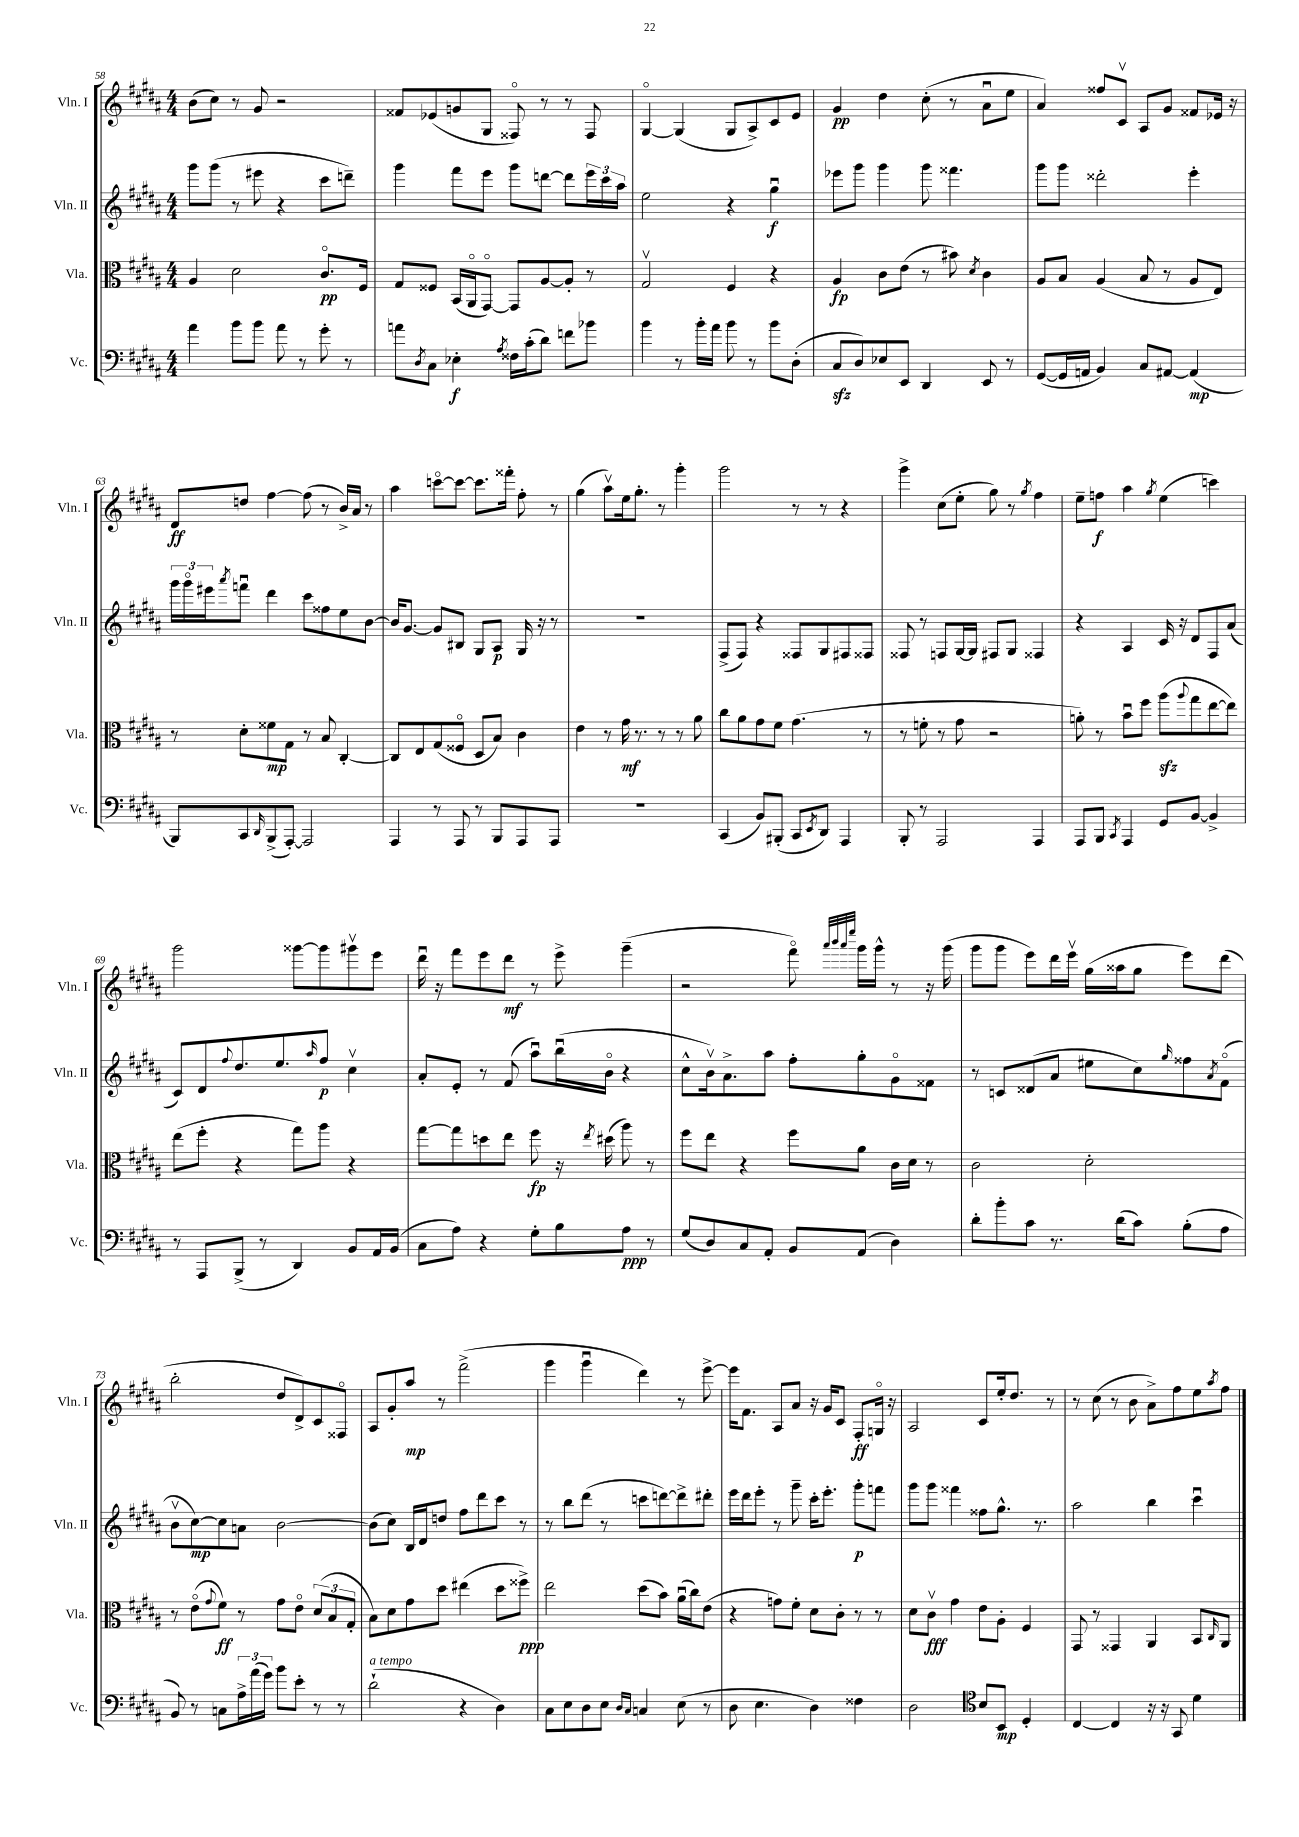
<<
\new StaffGroup <<
\new Staff = "s0" \with { instrumentName = "Vln. I" shortInstrumentName = "Vln. I" } {
    \clef treble \key b \major \numericTimeSignature \time 4/4
    b'8( cis''8) r8 gis'8 r2 |
    fisis'8 ees'8( g'8 gis8 fisis8\flageolet) r8 r8 fisis8 |
    gis4~\flageolet gis4( gis8 ais8->) cis'8 e'8 |
    gis'4\pp dis''4 cis''8-.( r8 ais'8\downbow e''8 |
    ais'4) fisis''8 cis'8\upbow ais8 gis'8 fisis'8 ees'16 r16 |
    dis'8\ff d''8 fis''4~ fis''8( r8 b'16->) ais'16 r8 |
    ais''4 c'''8~\flageolet c'''8~ c'''8. fisis'''16-. fis''8-. r8 |
    gis''4( ais''8\upbow) e''16 gis''8.-. r8 gis'''4-. |
    gis'''2 r8 r8 r4 |
    gis'''4-> cis''8( e''8-. gis''8) r8 \acciaccatura { gis''8 } fis''4 |
    e''8-- f''8\f ais''4 \acciaccatura { gis''8 } e''4( c'''4) |
    gis'''2 gisis'''8~ gisis'''8 gis'''8\upbow e'''8 |
    dis'''16\downbow r16 fis'''8 e'''8 dis'''8\mf r8 e'''8-> gis'''4--( |
    r2 fis'''8\flageolet) \grace { ais'''32 b'''32 ais'''32 e''''32 } gis'''16 gis'''16-^ r8 r16 gis'''16( |
    gis'''8 gis'''8 e'''8) dis'''16 e'''16\upbow gis''16( aisis''16 gis''8 e'''8) dis'''8( |
    b''2-. dis''8 dis'8->) cis'8 fisis8\flageolet |
    ais8 gis'8-. ais''8\mp r8 fis'''2->( |
    gis'''4 gis'''4\downbow dis'''4) r8 e'''8~-> |
    e'''16 fis'8. ais8 ais'8 r16 gis'16 cis'8 fis8-.\ff g16\flageolet r16 |
    ais2 cis'8 e''16-. dis''8. r8 |
    r8 cis''8( r8 b'8 ais'8->) fis''8 e''8 \acciaccatura { ais''8 } fis''8 \bar "|." |
}
\new Staff = "s1" \with { instrumentName = "Vln. II" shortInstrumentName = "Vln. II" } {
    \clef treble \key b \major \numericTimeSignature \time 4/4
    gis'''8 gis'''8( r8 eis'''8 r4 cis'''8 d'''8--) |
    gis'''4 fis'''8 e'''8 gis'''8 d'''8~ d'''8 \tuplet 3/2 { e'''16 cis'''16 ais''16 } |
    e''2 r4 gis''4\downbow\f |
    ees'''8 gis'''8 gis'''4 gis'''8 fisis'''4. |
    gis'''8 gis'''8 disis'''2-. e'''4-. |
    \tuplet 3/2 { gis'''16 gis'''16\flageolet eis'''16 } \acciaccatura { ais'''8 } f'''8\downbow dis'''4 cis'''8 fisis''8 e''8 b'8~ |
    b'16 gis'8.~ gis'8 bis8 gis8 ais8\p gis16 r16 r8 |
    R1 |
    fis8->( fis8) r4 fisis8 gis8 fis8 fisis8 |
    fisis8 r8 f8 gis16~ gis16 fis8 gis8 fisis4 |
    r4 ais4 cis'16 r16 dis'8 fis8 ais'8( |
    cis'8) dis'8 \appoggiatura { fis''8 } dis''8. e''8. \grace { ais''16 } fis''8\p cis''4\upbow |
    ais'8-. e'8-. r8 fis'8( ais''8\downbow) b''16\downbow( b'16\flageolet r4 |
    cis''8-^ b'16\upbow) ais'8.-> ais''8 fis''8-. gis''8-. gis'8\flageolet fisis'8 |
    r8 c'8 disis'8( ais'8 eis''8 cis''8) \grace { gis''16 } fisis''8 \acciaccatura { ais'8 } fis'8\flageolet( |
    b'8\upbow cis''8~\mp) cis''8 a'8 b'2~ |
    b'8( cis''8) b16 dis'16 d''8 fis''8 dis'''8 cis'''8 r8 |
    r8 b''8 dis'''8( r8 c'''8 d'''8~) d'''8-> dis'''8-. |
    e'''16 dis'''16 e'''8-. r8 gis'''8-- cis'''16-. e'''8.-. gis'''8-.\p f'''8 |
    gis'''8 gis'''8 fisis'''4 fisis''8 gis''8.-^ r8. |
    ais''2 b''4 cis'''4\downbow \bar "|." |
}
\new Staff = "s2" \with { instrumentName = "Vla." shortInstrumentName = "Vla." } {
    \clef alto \key b \major \numericTimeSignature \time 4/4
    ais4 dis'2 cis'8.\flageolet\pp fis16 |
    gis8 fisis8 b,16( ais,16\flageolet gis,8~\flageolet) gis,8 ais8~ ais8-. r8 |
    gis2\upbow fis4 r4 |
    ais4\fp cis'8 e'8( r8 bis'8) \acciaccatura { dis'8 } cis'4 |
    ais8 b8 ais4( b8 r8 ais8 e8) |
    r8 dis'8-. fisis'8\mp gis8 r8 b8 cis4~-. |
    cis8 e8 gis8( fisis8\flageolet dis8 b8) cis'4 |
    e'4 r8 gis'16\mf r8. r8 r8 ais'8 |
    cis''8 ais'8 gis'8 fis'8 gis'4.( r8 |
    r8 f'8-. r8 gis'8 r2 |
    a'8-.) r8 b'8\downbow fis''8 ais''8\sfz( \appoggiatura { ais''8 } gis''8 e''8~ e''8) |
    e''8( fis''8-. r4 gis''8) ais''8 r4 |
    gis''8~ gis''8 d''8 e''8 fis''8\fp r16 \acciaccatura { e''8 } dis''16( ais''8) r8 |
    fis''8 e''8 r4 fis''8 ais'8 cis'16 dis'16 r8 |
    cis'2 dis'2-. |
    r8 e'8\flageolet( \appoggiatura { gis'8 } fis'8\ff) r8 gis'8 e'8\flageolet \tuplet 3/2 { dis'8( b8 gis8-. } |
    b8) dis'8 gis'8 dis''8 eis''4( dis''8 fisis''8->\ppp) |
    e''2 dis''8( b'8) ais'16\downbow( cis''16) e'8( |
    r4 g'8) fis'8-. dis'8 cis'8-. r8 r8 |
    dis'8 cis'8\upbow\fff gis'4 e'8 ais8-. fis4 |
    gis,8 r8 gisis,4 ais,4 b,8 \grace { cis16 } ais,8 \bar "|." |
}
\new Staff = "s3" \with { instrumentName = "Vc." shortInstrumentName = "Vc." } {
    \clef bass \key b \major \numericTimeSignature \time 4/4
    ais'4 b'8 b'8 ais'8 r8 gis'8-. r8 |
    a'8 \acciaccatura { dis8 } cis8 ees4-.\f \acciaccatura { ais8 } fisis16 cis'16-.( dis'8) f'8 bes'8 |
    b'4 r8 b'16-. ais'16 b'8 r8 b'8 dis8-.( |
    cis8\sfz dis8) ees8 e,8 dis,4 e,8 r8 |
    gis,8~( gis,16 a,16 b,4) cis8 ais,8~ ais,4\mp( |
    b,,8) cis,8 \grace { dis,16 } b,,8->( ais,,8~-.) ais,,2 |
    ais,,4 r8 ais,,8 r8 b,,8 ais,,8 ais,,8 |
    R1 |
    cis,4( b,8) bis,,8-.( cis,8 \acciaccatura { e,8 } dis,8) ais,,4 |
    b,,8-. r8 ais,,2 ais,,4 |
    ais,,8 b,,8 \acciaccatura { cis,8 } ais,,4 gis,8 b,8~ b,4-> |
    r8 ais,,8 b,,8->( r8 dis,4) b,8 ais,16 b,16( |
    cis8 ais8) r4 gis8-. b8 ais8\ppp r8 |
    gis8( dis8) cis8 ais,8-. b,8 ais,8( dis4) |
    dis'8-. b'8-. cis'8 r8. dis'16( cis'8) b8-.( ais8 |
    b,8) r8 c8 \tuplet 3/2 { ais16-> ais'16( gis'16) } b'8 e'8-. r8 r8 |
    dis'2-!^\markup { \italic "a tempo" }( r4 dis4) |
    cis8 e8 dis8 e8 \grace { dis16 cis16 } c4 e8( r8 |
    dis8 e4. dis4) fisis4 |
    dis2 \clef tenor b8 b,8\mp dis4-. |
    cis4~ cis4 r16 r16 gis,8 dis'4 \bar "|." |
}
>>
>>
\layout { \context { \Score currentBarNumber = #58 } }
